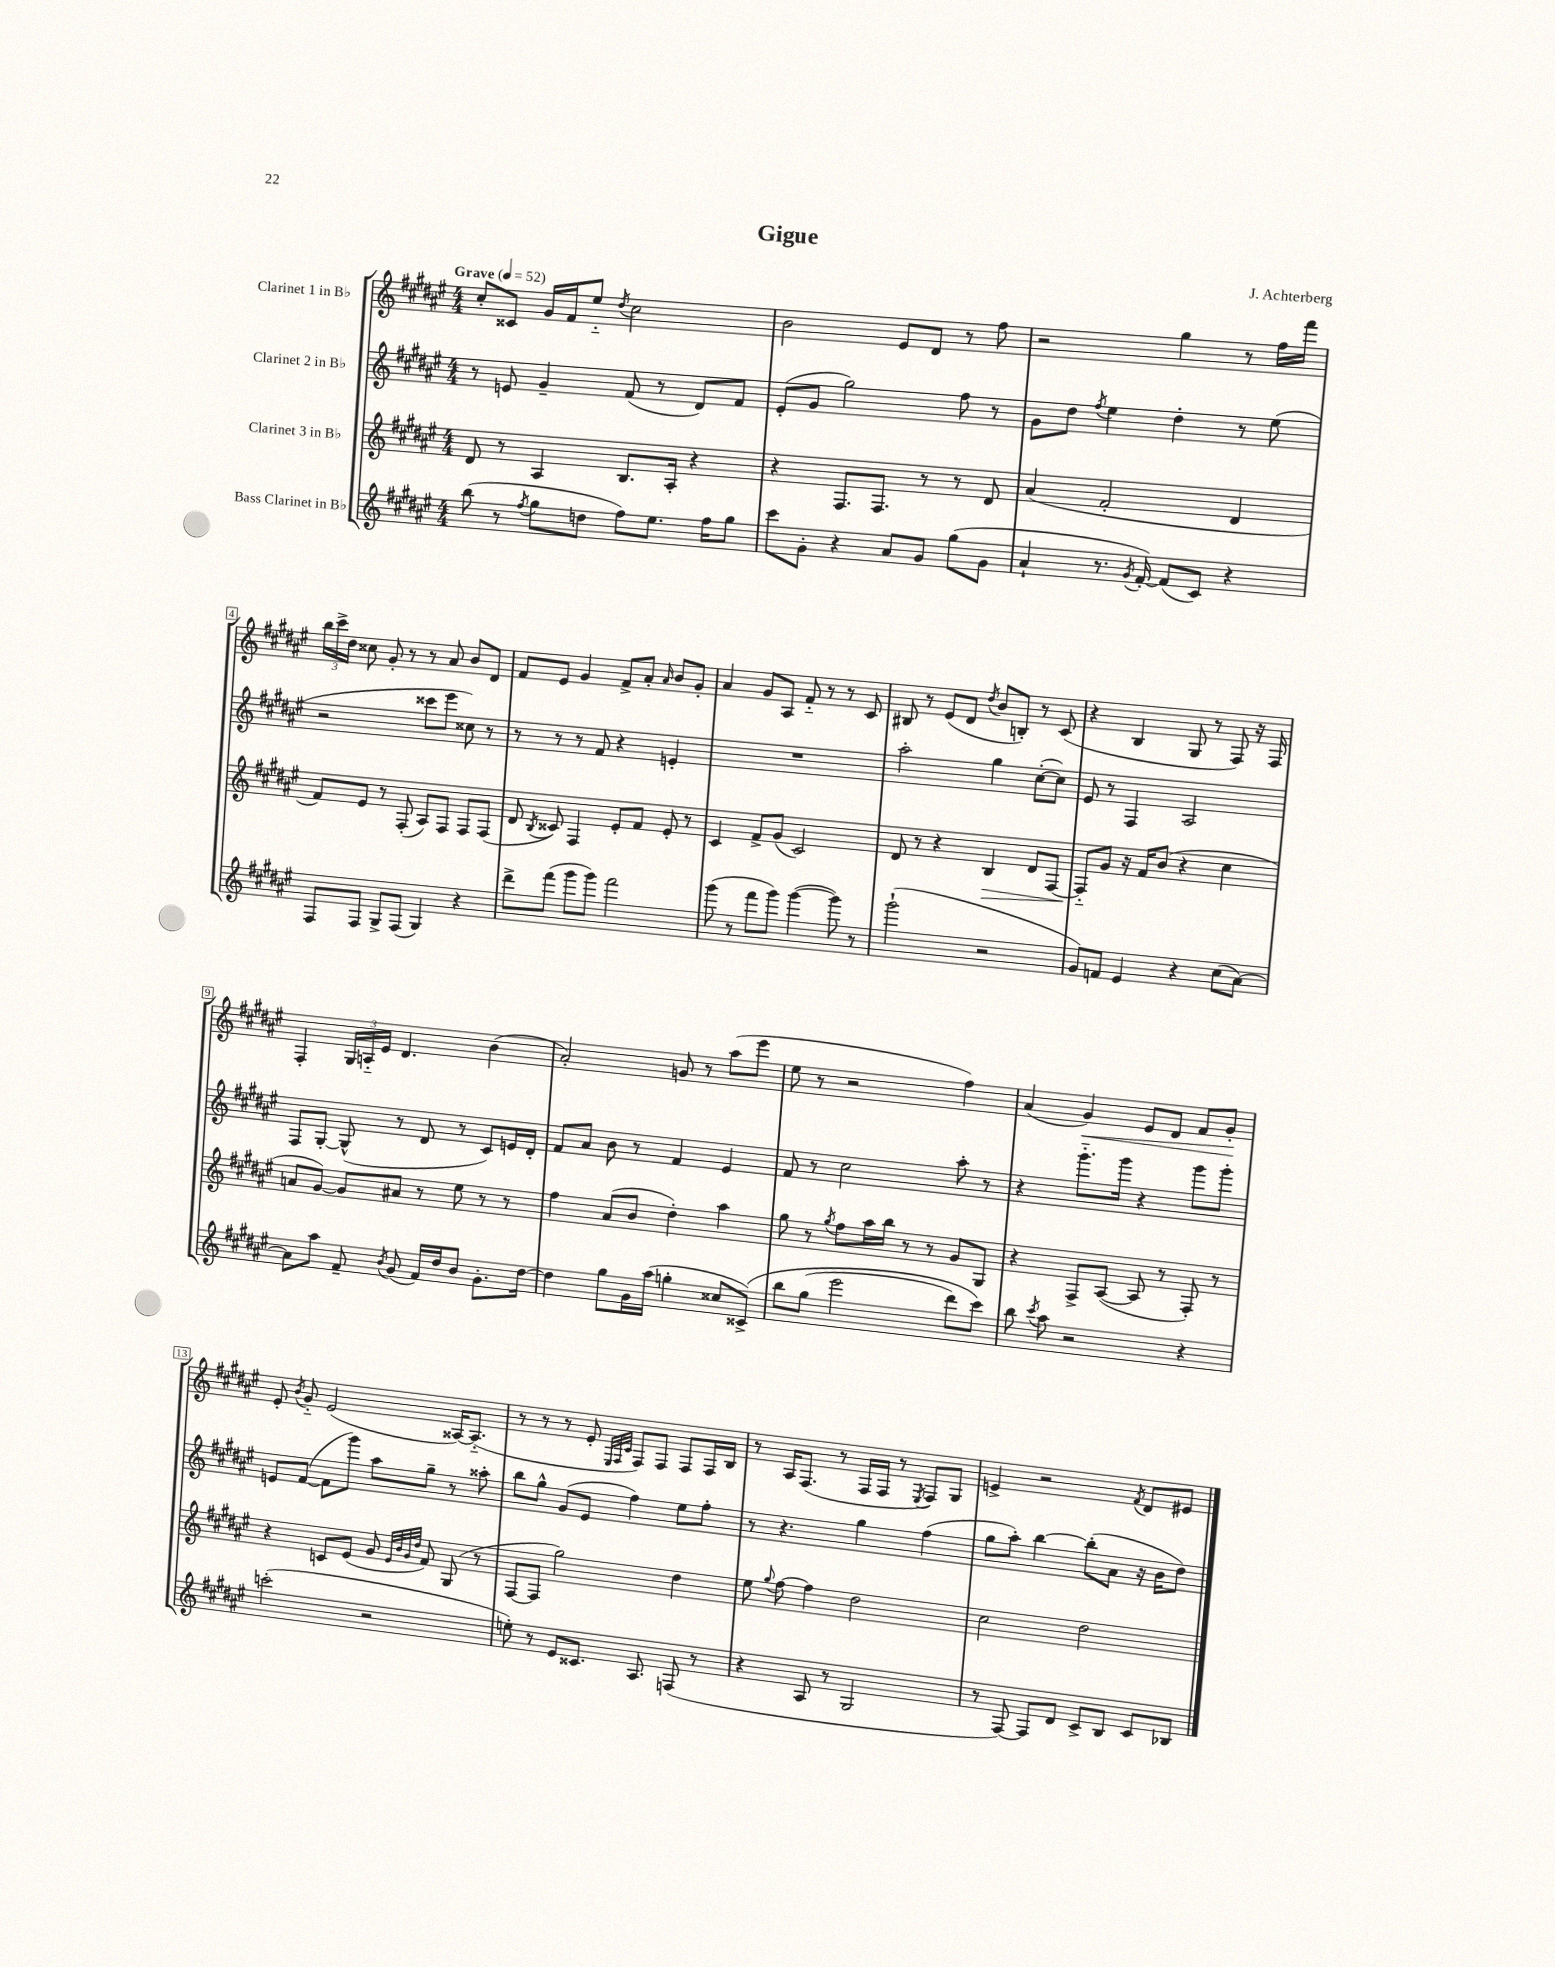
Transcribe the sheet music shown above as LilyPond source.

\header { title = "Gigue" composer = "J. Achterberg" }
<<
\new StaffGroup <<
\new Staff = "s0" \with { instrumentName = "Clarinet 1 in Bb" } {
    \clef treble \key fis \major \numericTimeSignature \time 4/4 \tempo "Grave" 4 = 52
    \autoBeamOff cis''8[-. cisis'8] gis'16[ fis'16 eis''8]-_ \acciaccatura { dis''8 } cis''2 |
    b'2 eis'8[ dis'8] r8 fis''8 |
    r2 gis''4 r8 fis''16[ fis'''16] |
    \tuplet 3/2 { b''16[ cis'''16-> dis''16] } cisis''8 gis'8-. r8 r8 ais'8 b'8[ dis'8] |
    fis'8[ eis'8] gis'4 fis'8[-> ais'8]-. \grace { ais'16 } b'8[ gis'8]-. |
    ais'4 gis'8[ ais8] fis'8-_ r8 r8 cis'8 |
    bis8 r8 eis'8[( dis'8] \acciaccatura { dis''8 } b'8[ b8]-.) r8 cis'8( |
    r4 b4 gis8 r8 fis8) r16 fis16 |
    fis4-. \tuplet 3/2 { gis16[ a16-_ eis'16] } dis'4. b'4( |
    ais'2-.) g'8 r8 ais''8[( eis'''8] |
    eis''8 r8 r2 fis''4) |
    ais'4( gis'4\<) eis'8[ dis'8] fis'8[ gis'8]-.\! |
    eis'8-. \acciaccatura { b'8 } gis'8-_ eis'2( aisis16[~) aisis8.]-_( |
    r8 r8 r8 eis'8-. \grace { eis32[ fis32 cis'32] } fis8[) fis8] fis8[ fis16 b16] |
    r8 ais16[ fis8.]( r8 fis16[ fis16] r8 \acciaccatura { eis8 } fis8[) gis8] |
    e'4-> r2 \acciaccatura { fis'8 } dis'8[ eis'8] \bar "|." |
}
\new Staff = "s1" \with { instrumentName = "Clarinet 2 in Bb" } {
    \clef treble \key fis \major \numericTimeSignature \time 4/4
    \autoBeamOff r8 e'8 gis'4-- fis'8( r8 dis'8[) fis'8] |
    eis'8[-.( gis'8] gis''2) fis''8 r8 |
    gis'8[ dis''8] \acciaccatura { fis''8 } eis''4 dis''4-. r8 eis''8( |
    r2 cisis'''8[ eis'''8] cisis''8) r8 |
    r8 r8 r8 fis'8 r4 e'4-. |
    R1 |
    ais''2-. gis''4 cis''8[~-.( cis''8]) |
    eis'8 r8 fis4 ais2 |
    fis8[ gis8]~-. gis8-^( r8 dis'8 r8 cis'8[) e'16 dis'16]-. |
    fis'8[ ais'8] b'8 r8 fis'4 eis'4 |
    fis'8 r8 cis''2 ais''8-. r8 |
    r4 gis'''8.[-_ gis'''16] r4 gis'''8[ gis'''8]-. |
    e'8[ fis'8]~( fis'8[ gis'''8]) ais''8[ gis''8]-- r8 aisis''8-. |
    b''8[ gis''8]-^ gis'8[( eis'8] fis''4) eis''8[ fis''8]-. |
    r8 r4. gis''4 fis''4( |
    gis''8[ ais''8]-.) b''4~ b''8[-.( ais'8] r16 b'16[ dis''8]) \bar "|." |
}
\new Staff = "s2" \with { instrumentName = "Clarinet 3 in Bb" } {
    \clef treble \key fis \major \numericTimeSignature \time 4/4
    \autoBeamOff dis'8 r8 ais4 b8.[ ais16]-. r4 |
    r4 fis8.[ fis8.] r8 r8 dis'8 |
    ais'4( fis'2-. dis'4 |
    fis'8[) eis'8] r8 fis8-.( ais8[) fis8] fis8[ fis8]( |
    dis'8 \acciaccatura { b8 } cisis'8) fis4 eis'8[-. fis'8] eis'8-. r8 |
    cis'4 fis'8[-> gis'8]( cis'2) |
    dis'8 r8 r4 b4\> dis'8[ fis8]~ |
    fis8[-_\! gis'8] r16 fis'16[ b'8]( r4 cis''4 |
    a'8[ gis'8]~) gis'8[ ais'8] r8 eis''8 r8 r8 |
    fis''4 ais'8[( b'8] dis''4-.) ais''4 |
    gis''8 r8 \acciaccatura { gis''8 } fis''8[ ais''16 b''16] r8 r8 gis'8[ gis8] |
    r4 fis8[-> ais8]~( ais8 r8 fis8-.) r8 |
    r4 c'8[ eis'8]( gis'8 \grace { eis'32[ b'32 gis'32 dis''32] } fis'8) gis8( r8 |
    fis8[~ fis8] gis''2) dis''4 |
    eis''8 \appoggiatura { gis''8 } fis''8~ fis''4 dis''2 |
    cis''2 dis''2 \bar "|." |
}
\new Staff = "s3" \with { instrumentName = "Bass Clarinet in Bb" } {
    \clef treble \key fis \major \numericTimeSignature \time 4/4
    \autoBeamOff b''8( r8 \acciaccatura { fis''8 } gis''8[ d''8] fis''8[) eis''8.] fis''16[ gis''8] |
    cis'''8[ gis'8]-. r4 ais'8[ gis'8] gis''8[( gis'8] |
    ais'4-! r8. \acciaccatura { gis'8 } fis'16~-.) fis'8[( cis'8]) r4 |
    fis8[ fis8] gis8[-> fis8]( gis4) r4 |
    dis'''8[-> fis'''8]( gis'''8[ gis'''8]) fis'''2 |
    gis'''8( r8 fis'''8[ gis'''8]) gis'''4~( gis'''8) r8 |
    gis'''2-!( r2 |
    gis'8[) f'8] eis'4 r4 cis''8[( ais'8]~) |
    ais'8[ ais''8] fis'8-- \acciaccatura { b'8 } gis'8( fis'16[) dis''16 b'8] gis'8.[-. dis''16]~ |
    dis''4 gis''8[ gis'16 ais''16]( g''4-. cisis''8[ cisis'8]->)\( |
    b''8[ gis''8]( eis'''2 dis'''8[) cis'''8]\) |
    b''8 \acciaccatura { cis'''8 } ais''8 r2 r4 |
    c'''2-.( r2 |
    e''8-.) r8 eis'8[ cisis'8.] ais8. f8( r8 |
    r4 ais8 r8 gis2 |
    r8 fis8~) fis8[ dis'8] cis'8[-> b8] cis'8[ bes8] \bar "|." |
}
>>
>>
\layout { \context { \Score \override BarNumber.stencil = #(make-stencil-boxer 0.1 0.3 ly:text-interface::print) } }
